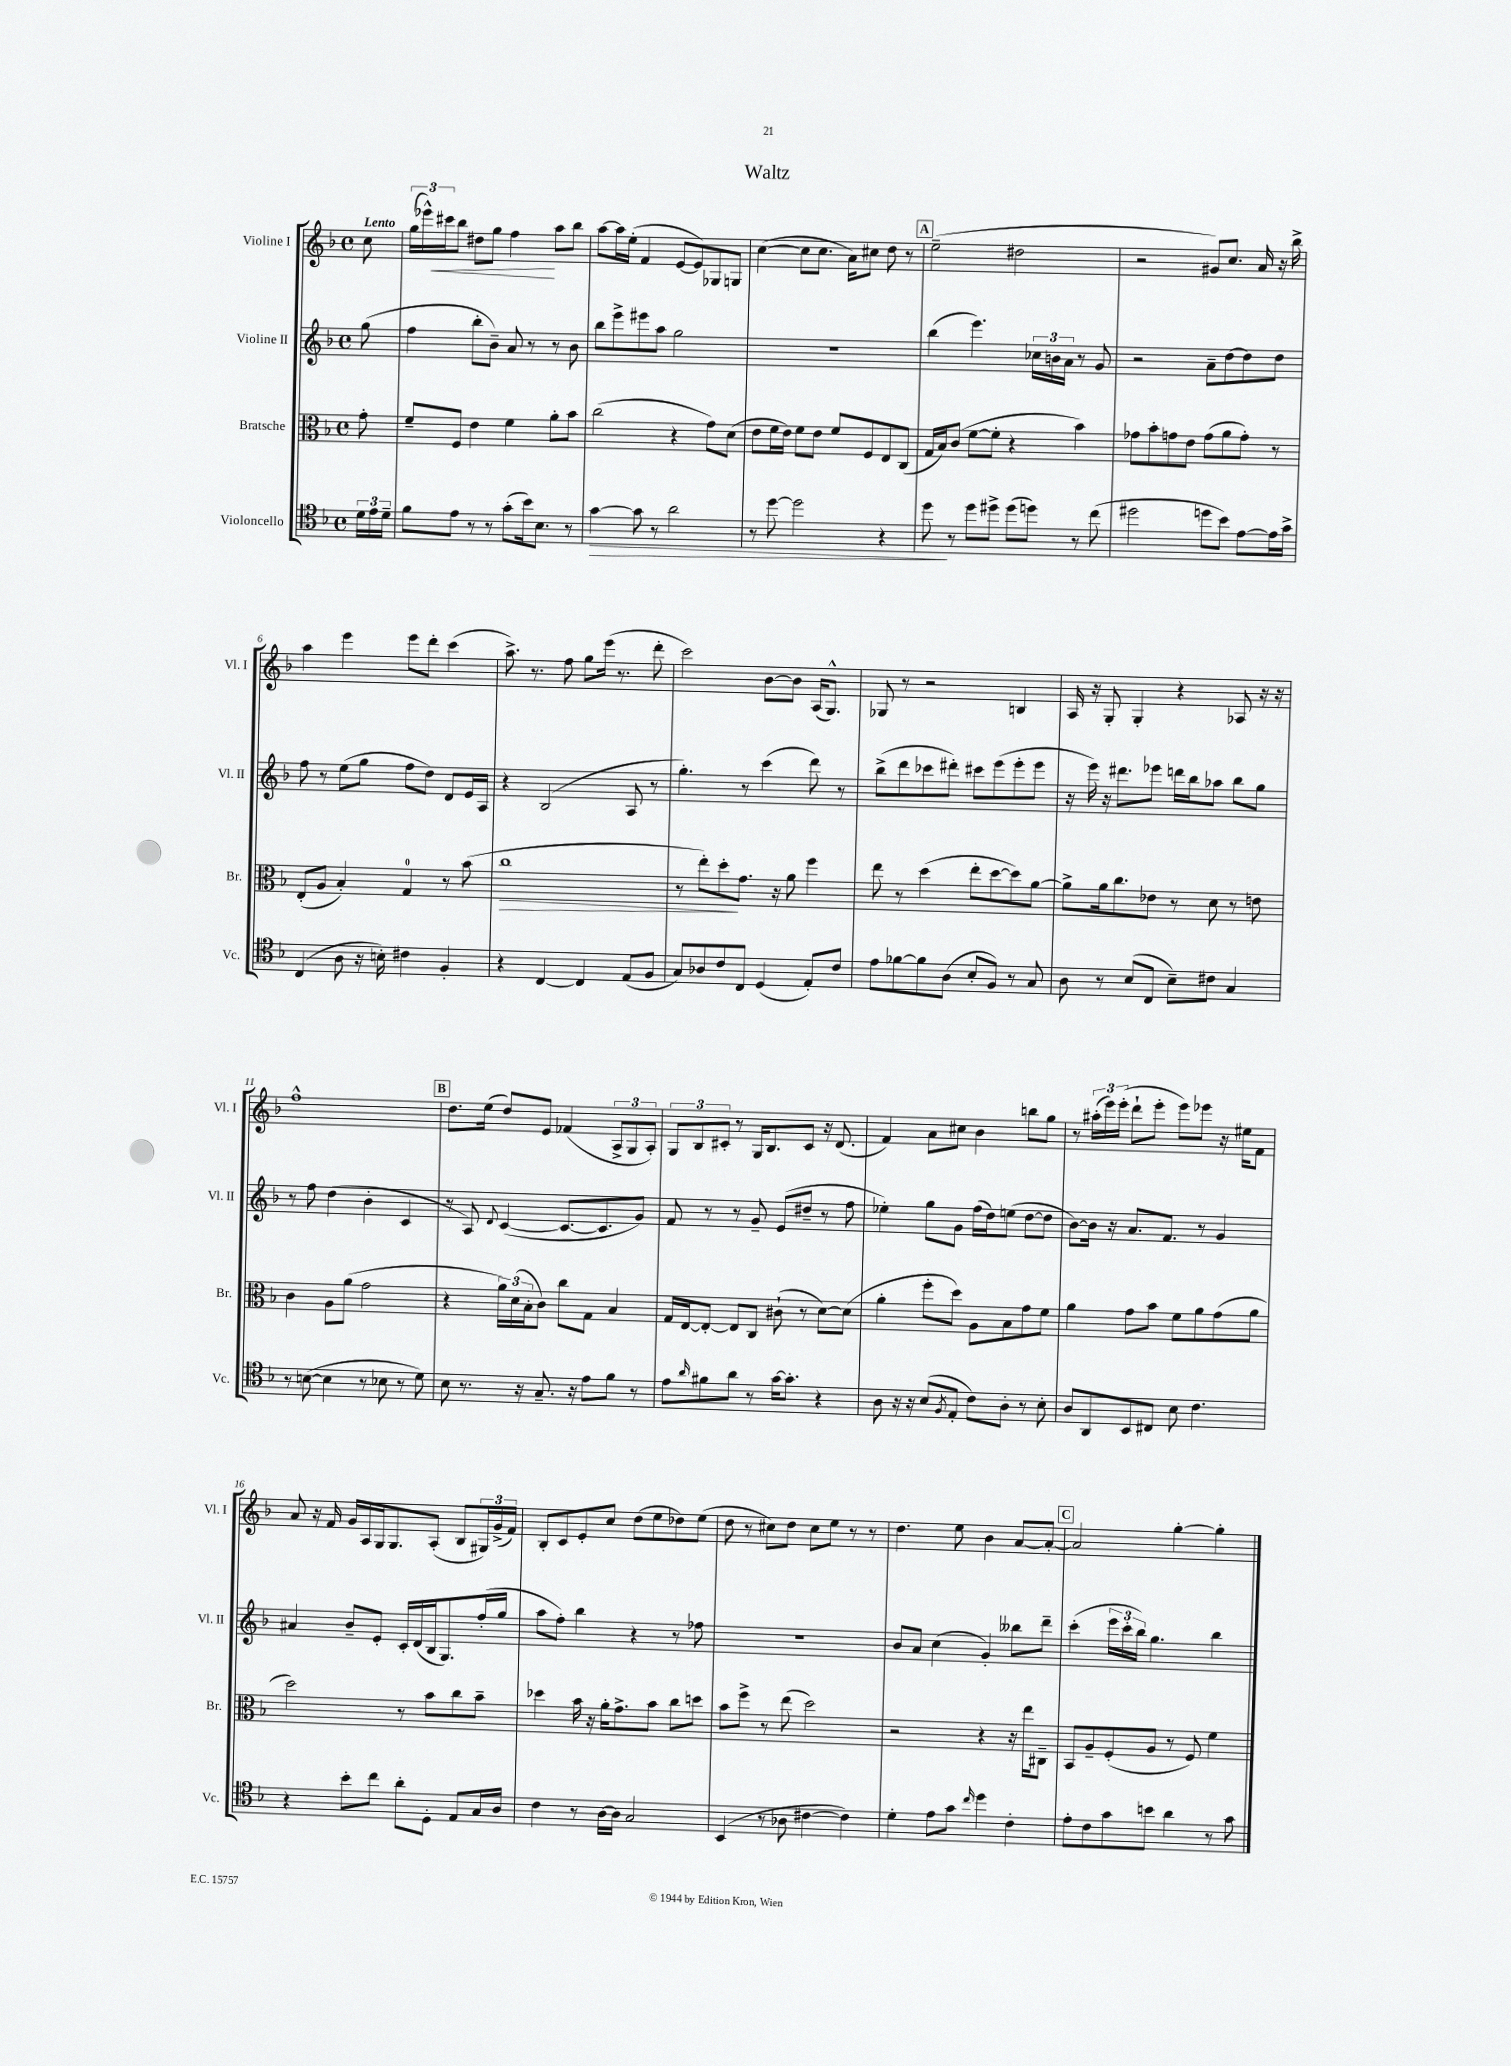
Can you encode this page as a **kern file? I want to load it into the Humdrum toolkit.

**kern	**kern	**kern	**kern
*staff4	*staff3	*staff2	*staff1
*clefC4	*clefC3	*clefG2	*clefG2
*k[b-]	*k[b-]	*k[b-]	*k[b-]
*M4/4	*M4/4	*M4/4	*M4/4
*met(c)	*met(c)	*met(c)	*met(c)
24d\LL	8g'\	(8gg\	8cc\
24e\	.	.	.
24d~\JJ	.	.	.
=	=	=	=
8f\L	8f~/L	4ff\	(24gg\LL
.	.	.	24eee-^^\)
.	.	.	24ccc#\J
8e\J	8F/J	.	8bb-\J
8r	4e\	8bb-'\L	8dd#\L
8r	.	8b-~\J)	8gg\J
(8g'\L	4f\	8a/	4ff\
16b-\k)	.	8r	.
8.B-\J	.	.	.
.	8a'\L	8r	8aa\L
8r	8b-\J	8b-\	8bb-\J
=	=	=	=
[4g\	(2cc\	8bb-\L	[8aa\L
.	.	8eee^\	16aa\]L
.	.	.	(16ee'\JJ
8g\]	.	8eee#\	4f/
8r	.	8aa\J	.
2a\	4r	2gg\	[8e/L
.	.	.	8e/])
.	8g\L)	.	8G-/
.	(8d\J	.	8G/J
=	=	=	=
8r	8e\L	1r	([4cc\
[8dd\	16f\L	.	.
.	16e\JJ)	.	.
2dd\]	8f\L	.	8cc\]L
.	8e\J	.	8.cc\J
.	8f/L	.	.
.	.	.	16a\LK)
.	8F/	.	8cc#\J
4r	8E/	.	8dd\
.	(8C/J	.	8r
=	=	=	=
8dd\	16G/LL	(4bb-\	(2ee~\
.	16B-/J)	.	.
8r	(8c/J	.	.
8dd\L	[8f\L	4.eee\)	.
8dd#^\J	8f'\]J	.	.
(8dd#\L	4r	.	2dd#\
8dd\J)	.	24cc-\LL	.
.	.	24b\	.
.	.	24a\JJ	.
8r	4b-\)	8r	.
(8cc\	.	8g/	.
=	=	=	=
2dd#\	8g-\L	2r	2r
.	8b-'\	.	.
.	8g\	.	.
.	8e\J	.	.
8dd\L	(8g\L	8a~\L	8g#/L)
8b-\J)	8a\	[8dd\	8.cc/J
[8e\L	8g'\J)	8dd\]	.
.	.	.	16a/
16e\]L	8r	8dd\J	16r
16g^\JJ	.	.	16bb-^\
=	=	=	=
(4C/	(8E'/L	8ff\	4aa\
.	8A/J	8r	.
8A\	4B-'/)	(8ee\L	4eee\
16r	.	8gg\J	.
16B'\)	.	.	.
4c#\	4G/	8ff\L	8eee\L
.	.	8dd\J)	8ddd'\J
4F'/	8r	8d/L	(4ccc\
.	(8b-\	16e/L	.
.	.	16A/JJ	.
=	=	=	=
4r	1cc	4r	8.aa^\)
.	.	.	8.r
[4C/	.	(2B-/	.
.	.	.	8ff\
4C/]	.	.	8gg\L
.	.	.	(16eee\Jk
.	.	.	8.r
(8E/L	.	8A/	.
8F/J	.	8r	8ddd'\
=	=	=	=
8G/L)	8r	4.gg'\)	2ccc\)
8A-/	8ee'\L)	.	.
8c/	8dd'\	.	.
8C/J	8.g\J	8r	.
(4D/	.	(4ccc\	[8b-\L
.	16r	.	.
.	8a\	.	8b-\]J
8E'/L)	4ff\	8ddd\)	(16A/LK
.	.	.	8.G^^/J)
8c/J	.	8r	.
=	=	=	=
8e\L	8ee\	(8bb-^\L	8G-/
[8f-\	8r	8ddd\	8r
8f-\]	(4dd\	8ccc-\	2r
(8A\J	.	8ddd#'\J)	.
8B-'/L	8ee'\L	8ccc#\L	.
8F/J)	[8dd\	(8eee\	.
8r	8dd\])	8eee'\	4B/
8G/	[8a\J	8eee\J	.
=	=	=	=
8A\	8a^\]L	16r	16A/
.	.	16eee\)	16r
8r	16a\k	16r	8G'/
.	8.cc\	8.ddd#\L	.
(8B-/L	.	.	4G'/
8C/J	8e-\J	8eee-\J	.
8B-~\L)	8r	16ddd\LL	4r
.	.	16bb-\J	.
8c#\J	8d\	8aa-\J	.
4G/	8r	8bb-\L	8A-/
.	8e\	8gg\J	16r
.	.	.	16r
=	=	=	=
8r	4c\	8r	1ff^^
([8B\	.	8ff\	.
4B\]	8A\L	(4dd\	.
.	(8a\J	.	.
8r	2g\	4b-'\	.
8B-\	.	.	.
8r	.	4c/	.
8d\)	.	.	.
=	=	=	=
8B-\	4r	8r	8.dd\L
8.r	.	8A/)	.
.	.	.	(16ee\Jk
.	.	8qqd/	.
.	24a\LL)	([4c/	8dd/L)
.	(24d\	.	.
16r	.	.	.
.	24B-'\J	.	.
8.G~/	8c\J)	.	8e/J
.	8cc\L	8.c/_L	(4f-/
16r	.	.	.
8e\L	8G\J	.	.
.	.	8.c/]	.
8f\J	4B-/	.	12A^/L
.	.	.	12G/
8r	.	8g/J)	.
.	.	.	12A'/J)
=	=	=	=
8e\L	16G/LL	8f/	12G/L
.	[16E/J	.	.
.	.	.	12B-/
16qqa/	.	.	.
8f#\	8E'/_J	8r	.
.	.	.	12c#'/J
8a\J	8E/]L	8r	8r
8r	8C/J	8g~/	16G/LK
.	.	.	8.B-/
[16g\LK	(8c#`\	(8e/L	.
8.g'\]J	.	.	.
.	8r	8dd#~/J	8c#/J
4r	[8d\L)	8r	16r
.	.	.	(8.d/
.	(8d\]J	8ff\	.
=	=	=	=
8A\	4a'\	4ee-'\)	4f/)
16r	.	.	.
16r	.	.	.
(8B-/L	8ff'\L	8gg\L	8a\L
8qF/	.	.	.
8E'/J	8dd\J)	8g\J	8cc#\J
8c\L)	8A\L	(16ff\LL	4b-\
.	.	16dd\J)	.
8A'\J	8B-\	(8ee\J	.
8r	8g\	[8dd\L	8bb\L
8B-'\	8f\J	8dd\]J	8gg\J
=	=	=	=
8A/L	4a\	[8b-\L)	8r
8AA/	.	16b-\]Jk	(24aa#'\LL
.	.	.	24eee\)
.	.	16r	.
.	.	.	(24eee'\JJ
8BB-/	8g\L	8.a/L	8ddd`\L
8C#/J	8b-\J	.	8eee'\J
.	.	8.f/J	.
8B-\	8f\L	.	8eee\L)
4.c\	8a\	8r	8eee-\J
.	(8g\	4g/	16r
.	.	.	16ee#\LK
.	8a\J	.	8f\J
=	=	=	=
4r	2dd\)	4a#/	8a/
.	.	.	16r
.	.	.	16f/
8b-'\L	.	8b-~/L	16g/LL
.	.	.	16A/
8cc\J	.	8e'/J	16G/J
.	.	.	8.G/
8a'\L	8r	16c'/LL	.
.	.	(16d/	.
8D'\J	8b-\L	16B-/J	(8A'/J
.	.	8.G/)	.
8E/L	8cc\	.	8B-/L
16G/L	8b-~\J	(16ff'/L	24G#/L)
.	.	.	(24g^/
16A/JJ	.	16gg/JJ	.
.	.	.	24f/JJ)
=	=	=	=
4c\	4dd-\	8aa\L	8B-'/L
.	.	8ff'\J)	8c/
8r	16b-\	4bb-\	8e'/
.	16r	.	.
[16A\LL	16a'\LK	.	8cc/J
16A\]JJ	8.g^\	.	.
2G/	.	4r	(8dd\L
.	8b-\J	.	8ee\
.	8cc\L	8r	8dd-\)
.	8dd\J	8ff-\	(8ee\J
=	=	=	=
(4BB-/	8b-\L	1r	8dd\
.	8ff^\J	.	8r
8r	8r	.	8cc#\L)
8A-\	(8ee\	.	8dd\J
[4c#\	2dd\)	.	8cc#\L
.	.	.	8ee\J
4c#\])	.	.	8r
.	.	.	8r
=	=	=	=
4d'\	2r	8b-/L	4.dd\
.	.	8a/J	.
8e\L	.	(4cc\	.
8g\J	.	.	8ee\
16qqcc/	.	.	.
4dd\	4r	4g'/)	4b-\
4c'\	16r	8bb--\L	[8a/L
.	16ee\LK	.	.
.	8C#~\J	8ddd~\J	8a'/_J
=	=	=	=
8e'\L	8BB-/L	(4ccc'\	2a/]
8c\	8A~/	.	.
8g\	(8F'/	24eee\LL	.
.	.	24ccc'\	.
.	.	24bb-\JJ)	.
8b\J	8A/J	4.gg\	.
4a\	8r	.	[4gg'\
.	8F/)	.	.
8r	4f\	4bb-\	4gg'\]
8g\	.	.	.
==	==	==	==
*-	*-	*-	*-
